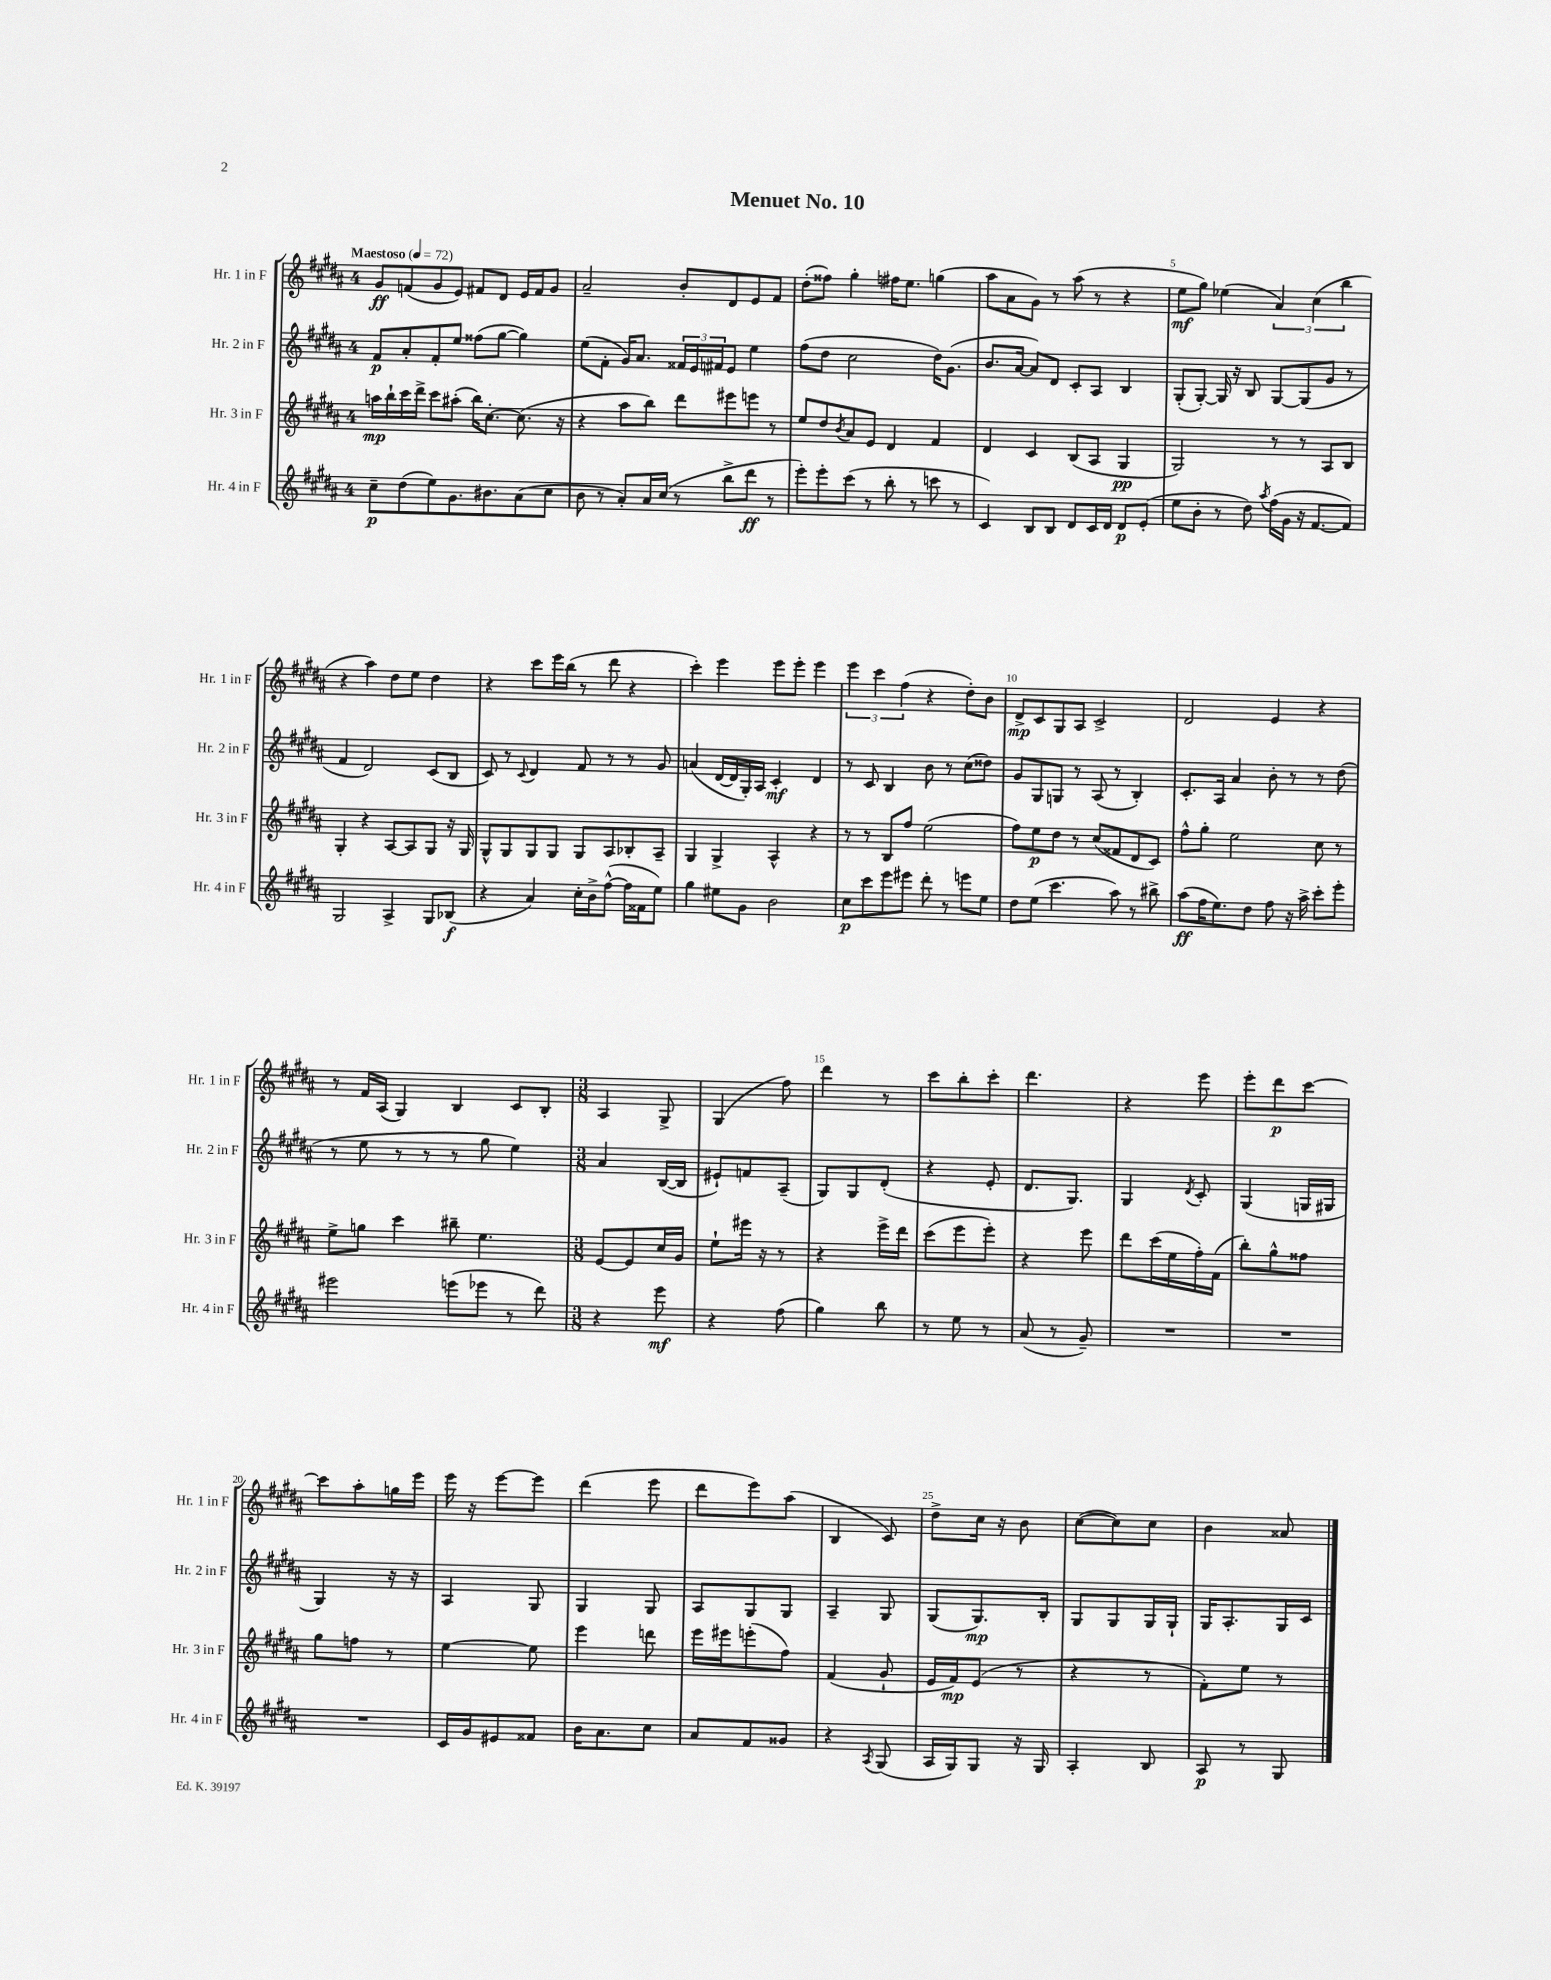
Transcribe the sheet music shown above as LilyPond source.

\header { title = "Menuet No. 10" }
<<
\new StaffGroup <<
\new Staff = "s0" \with { instrumentName = "Hr. 1 in F" shortInstrumentName = "Hr. 1 in F" } {
    \clef treble \key b \major \once \override Staff.TimeSignature.style = #'single-digit \time 4/4 \tempo "Maestoso" 4 = 72
    gis'8\ff f'8( gis'8 e'8) fis'8 dis'8 e'16 fis'16 gis'8 |
    ais'2-- b'8-. dis'8 e'8 fis'8 |
    dis''8-.( fisis''8) gis''4-. fis''16 e''8. g''4( |
    ais''8 ais'8 gis'8) r8 ais''8( r8 r4 |
    e''8\mf gis''8) ees''4( \tuplet 3/2 { ais'4) cis''4( b''4 } |
    r4 ais''4) dis''8 e''8 dis''4 |
    r4 cis'''8 e'''16 b''16( r8 dis'''8 r4 |
    cis'''4-.) e'''4 e'''8 e'''8-. e'''4 |
    \tuplet 3/2 { e'''4 cis'''4 fis''4( } r4 dis''8-.) b'8 |
    dis'8->\mp cis'8 gis8 ais8 cis'2-> |
    dis'2 e'4 r4 |
    r8 fis'16 ais16( gis4) b4 cis'8 b8-. |
    \numericTimeSignature \time 3/8 ais4 gis8-> |
    gis4( fis''8) |
    dis'''4 r8 |
    cis'''8 b''8-. cis'''8-. |
    dis'''4. |
    r4 e'''8 |
    e'''8-. dis'''8\p cis'''8~ |
    cis'''8 ais''8-. g''16 e'''16 |
    e'''16 r16 e'''8~ e'''8 |
    dis'''4( e'''8 |
    dis'''8 e'''8) ais''8( |
    b4 cis'8) |
    dis''8-> cis''16 r16 b'8 |
    cis''8~( cis''8) cis''8 |
    b'4 aisis'8 \bar "|." |
}
\new Staff = "s1" \with { instrumentName = "Hr. 2 in F" shortInstrumentName = "Hr. 2 in F" } {
    \clef treble \key b \major \once \override Staff.TimeSignature.style = #'single-digit \time 4/4
    fis'8\p ais'8-. fis'8-. e''8 fisis''8( gis''8~ gis''4) |
    e''8( fis'8-. gis'16) ais'8. \tuplet 3/2 { fisis'16 e'16 fis'16 } e'8 e''4 |
    fis''8( dis''8 cis''2 dis''16) gis'8.( |
    b'8. ais'16~ ais'8) dis'8 cis'8-. ais8 b4 |
    gis8-.( gis8~-.) gis16 r16 b8 gis8~ gis8( gis'8 r8 |
    fis'4 dis'2) cis'8( b8 |
    cis'8) r8 \appoggiatura { cis'8 } dis'4 fis'8 r8 r8 gis'8 |
    a'4( dis'16~ dis'16 gis16-.) ais16 cis'4-.\mf dis'4 |
    r8 cis'8 b4 b'8 r8 cis''8( disis''8) |
    gis'8 gis8 g8 r8 ais8( r8 b4-.) |
    cis'8.-. ais16 ais'4 b'8-. r8 r8 dis''8( |
    r8 e''8 r8 r8 r8 gis''8 e''4) |
    \numericTimeSignature \time 3/8 ais'4 b16~( b16 |
    eis'8-!) f'8 ais8--( |
    gis8) gis8 dis'8-.( |
    r4 e'8-. |
    dis'8. gis8.) |
    gis4 \acciaccatura { dis'8 } cis'8-. |
    gis4( g16 gis16 |
    gis4) r16 r16 |
    ais4 gis8 |
    gis4 gis8 |
    ais8 gis8 gis8 |
    ais4-- gis8 |
    gis8( gis8.\mp) b16-. |
    gis8 gis8 gis16 gis16-! |
    gis16 ais8.-. gis16 cis'16 \bar "|." |
}
\new Staff = "s2" \with { instrumentName = "Hr. 3 in F" shortInstrumentName = "Hr. 3 in F" } {
    \clef treble \key b \major \once \override Staff.TimeSignature.style = #'single-digit \time 4/4
    a''16\mp b''16-! cis'''16 dis'''16-> cis'''8 ais''8-.( b''16) cis''8.~-. cis''8.( r16 |
    r4 ais''8 b''8) dis'''8 eis'''8 e'''8 r8 |
    e''8 dis''8 \acciaccatura { b'8 } ais'8 e'8 dis'4 fis'4 |
    dis'4 cis'4 b8( ais8 gis4\pp |
    gis2) r8 r8 ais8 b8 |
    gis4-. r4 ais8~ ais8 gis8 r16 gis16 |
    gis8-^ gis8 gis8 gis8 gis8 ais8 bes8-. ais8-- |
    gis4 gis4-> ais4-^ r4 |
    r8 r8 b8 fis''8 e''2( |
    fis''8) e''8\p dis''8 r8 cis''8( fisis'8 dis'8 cis'8) |
    fis''8-^ gis''8-. e''2 cis''8 r8 |
    e''8-> g''8 cis'''4 bis''8-- e''4. |
    \numericTimeSignature \time 3/8 e'8~ e'8 cis''16 gis'16 |
    e''8-! eis'''16 r16 r8 |
    r4 e'''16-> dis'''16 |
    cis'''8( e'''8 e'''8-.) |
    r4 e'''8 |
    dis'''8 cis'''16( e''16 fis''16-.) fis'16( |
    b''8-.) gis''8-^ fisis''8 |
    gis''8 f''8 r8 |
    e''4~ e''8 |
    e'''4 d'''8 |
    e'''16 eis'''16 e'''8-.( fis''8) |
    fis'4( gis'8-! |
    e'16 fis'16\mp) e'8( r8 |
    r4 r8 |
    fis'8-.) e''8 r8 \bar "|." |
}
\new Staff = "s3" \with { instrumentName = "Hr. 4 in F" shortInstrumentName = "Hr. 4 in F" } {
    \clef treble \key b \major \once \override Staff.TimeSignature.style = #'single-digit \time 4/4
    cis''8--\p dis''8( e''8) gis'8. bis'8. ais'8( cis''8 |
    b'8 r8 ais'8-.) ais'16 cis''16( r8 b''8-> dis'''8\ff r8 |
    e'''8-.) e'''8-. cis'''8( r8 b''8-. r8 c'''8 r8 |
    cis'4) b8 b8 dis'8 cis'16 dis'16 dis'8\p e'8-.( |
    e''8 b'8-. r8 dis''8) \acciaccatura { ais''8 } fis''16( gis'16 r16 fis'8.~ fis'8) |
    gis2 ais4-> gis8 bes8\f( |
    r4 ais'4) cis''16-. b'16-> fis''8~-^( fis''16 fisis'16 e''8) |
    gis''4 eis''8 gis'8 b'2 |
    cis''8\p cis'''8 e'''8 eis'''8 dis'''8-. r8 e'''8 e''8 |
    dis''8 e''8( cis'''4. ais''8) r8 bis''8-> |
    ais''8\ff( fis''16 e''8.) dis''8 fis''8 r16 ais''16-> cis'''8-. e'''8-. |
    eis'''2 e'''8( ees'''8 r8 dis'''8) |
    \numericTimeSignature \time 3/8 r4 e'''8\mf |
    r4 fis''8( |
    gis''4) b''8 |
    r8 e''8 r8 |
    ais'8( r8 gis'8--) |
    R4. |
    R4. |
    R4. |
    cis'16 gis'16 eis'8 fisis'8 |
    b'16 ais'8. cis''8 |
    ais'8 fis'8 gisis'8 |
    r4 \acciaccatura { ais8 } gis8( |
    ais16 gis16) gis8 r16 gis16 |
    ais4-. b8 |
    ais8\p r8 gis8 \bar "|." |
}
>>
>>
\layout { \context { \Score \override BarNumber.break-visibility = ##(#f #t #t) barNumberVisibility = #(every-nth-bar-number-visible 5) } }
